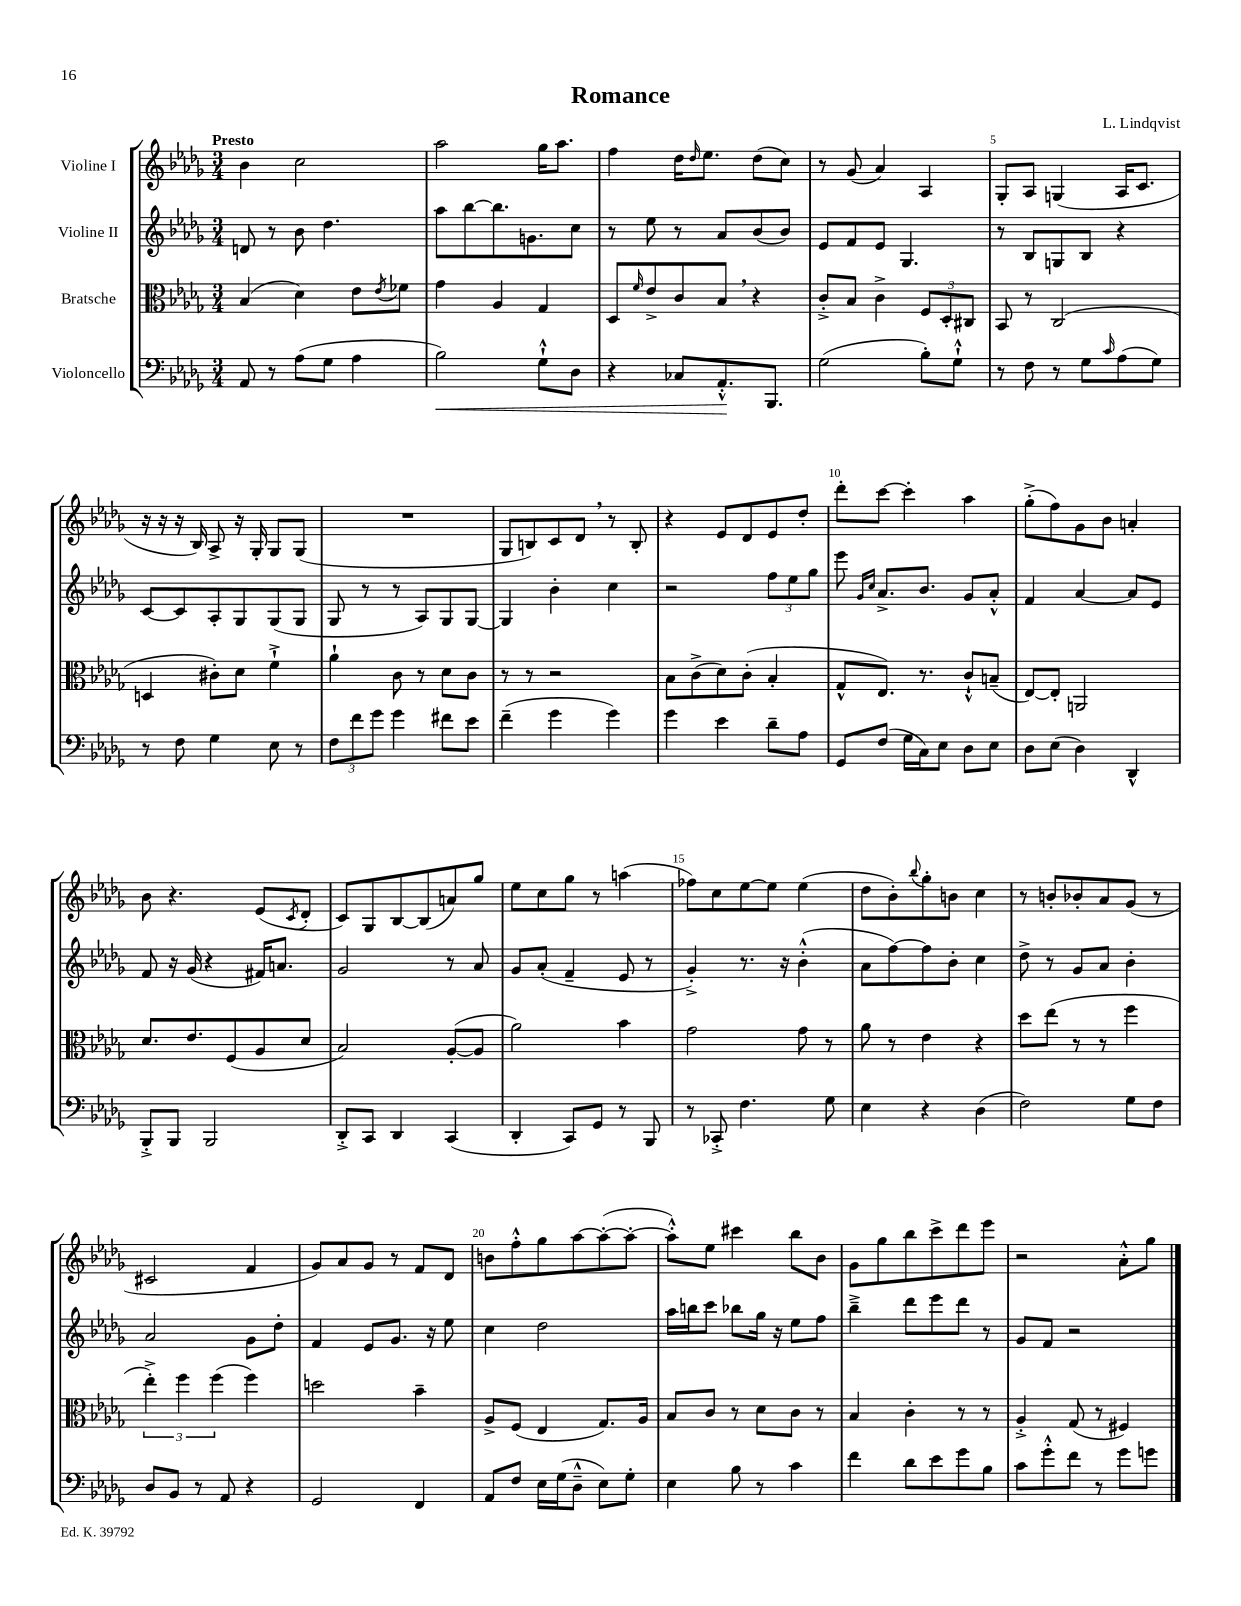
\header { title = "Romance" composer = "L. Lindqvist" }
<<
\new StaffGroup <<
\new Staff = "s0" \with { instrumentName = "Violine I" } {
    \clef treble \key des \major \numericTimeSignature \time 3/4 \tempo "Presto"
    bes'4 c''2 |
    aes''2 ges''16 aes''8. |
    f''4 des''16 \grace { des''16 } ees''8. des''8( c''8) |
    r8 ges'8( aes'4) aes4 |
    ges8-. aes8 g4( aes16 c'8. |
    r16 r16 r16 bes16) aes8-> r16 ges16-. ges8 ges8( |
    R2. |
    ges8 b8) c'8 des'8 \breathe r8 b8-. |
    r4 ees'8 des'8 ees'8 des''8-. |
    des'''8-. c'''8~ c'''4-. aes''4 |
    ges''8-.->( f''8) ges'8 bes'8 a'4-. |
    bes'8 r4. ees'8( \acciaccatura { c'8 } des'8-. |
    c'8) ges8 bes8~ bes8( a'8) ges''8 |
    ees''8 c''8 ges''8 r8 a''4( |
    fes''8) c''8 ees''8~ ees''8 ees''4( |
    des''8 bes'8-.) \appoggiatura { bes''8 } ges''8-. b'8 c''4 |
    r8 b'8-. bes'8-. aes'8 ges'8( r8 |
    cis'2 f'4 |
    ges'8) aes'8 ges'8 r8 f'8 des'8 |
    b'8 f''8-.-^ ges''8 aes''8~ aes''8~-.( aes''8~-. |
    aes''8-.-^) ees''8 cis'''4 bes''8 bes'8 |
    ges'8 ges''8 bes''8 c'''8-> des'''8 ees'''8 |
    r2 aes'8-.-^ ges''8 \bar "|." |
}
\new Staff = "s1" \with { instrumentName = "Violine II" } {
    \clef treble \key des \major \numericTimeSignature \time 3/4
    d'8 r8 bes'8 des''4. |
    aes''8 bes''8~ bes''8. g'8. c''8 |
    r8 ees''8 r8 aes'8 bes'8( bes'8) |
    ees'8 f'8 ees'8 ges4. |
    r8 bes8 g8 bes8 r4 |
    c'8~ c'8 aes8-. ges8 ges8( ges8 |
    ges8 r8 r8 aes8) ges8 ges8~ |
    ges4 bes'4-. c''4 |
    r2 \tuplet 3/2 { f''8 ees''8 ges''8 } |
    ees'''8 \grace { ges'16 c''16 } aes'8.-> bes'8. ges'8 aes'8-.-^ |
    f'4 aes'4~ aes'8 ees'8 |
    f'8 r16 ges'16( r4 fis'16) a'8. |
    ges'2 r8 aes'8 |
    ges'8 aes'8-.( f'4-- ees'8 r8 |
    ges'4-.->) r8. r16 bes'4-.-^( |
    aes'8 f''8~) f''8 bes'8-. c''4 |
    des''8-> r8 ges'8 aes'8 bes'4-. |
    aes'2 ges'8 des''8-. |
    f'4 ees'8 ges'8. r16 ees''8 |
    c''4 des''2 |
    aes''16 b''16 c'''8 bes''8 ges''16 r16 ees''8 f''8 |
    bes''4---> des'''8 ees'''8 des'''8 r8 |
    ges'8 f'8 r2 \bar "|." |
}
\new Staff = "s2" \with { instrumentName = "Bratsche" } {
    \clef alto \key des \major \numericTimeSignature \time 3/4
    bes4( des'4) ees'8 \acciaccatura { ees'8 } fes'8 |
    ges'4 aes4 ges4 |
    des8 \grace { f'16 } ees'8-> c'8 bes8 \breathe r4 |
    c'8-.-> bes8 c'4-> \tuplet 3/2 { f8 des8-. cis8 } |
    bes,8 r8 c2( |
    d4 cis'8-.) des'8 f'4-!-> |
    aes'4-! c'8 r8 des'8 c'8 |
    r8 r8 r2 |
    bes8 c'8->( des'8) c'8-.( bes4-. |
    ges8-^ ees8.) r8. c'8-!-^ b8--( |
    ees8~) ees8-. a,2 |
    des'8. ees'8. f8( aes8 des'8 |
    bes2) aes8~-.( aes8 |
    aes'2) bes'4 |
    ges'2 ges'8 r8 |
    aes'8 r8 ees'4 r4 |
    des''8 ees''8( r8 r8 f''4 |
    \tuplet 3/2 { ees''4-.->) f''4 f''4( } f''4) |
    d''2 bes'4-- |
    aes8-> f8( ees4 ges8.) aes16 |
    bes8 c'8 r8 des'8 c'8 r8 |
    bes4 c'4-. r8 r8 |
    aes4-.-> ges8( r8 fis4) \bar "|." |
}
\new Staff = "s3" \with { instrumentName = "Violoncello" } {
    \clef bass \key des \major \numericTimeSignature \time 3/4
    aes,8 r8 aes8( ges8 aes4 |
    bes2\<) ges8-!-^ des8 |
    r4 ces8 aes,8.-.-^\! bes,,8. |
    ges2( bes8-.) ges8-!-^ |
    r8 f8 r8 ges8 \grace { c'16 } aes8( ges8) |
    r8 f8 ges4 ees8 r8 |
    \tuplet 3/2 { f8 f'8 ges'8 } ges'4 fis'8 ees'8 |
    f'4--( ges'4 ges'4) |
    ges'4 ees'4 des'8-- aes8 |
    ges,8 f8( ges16 c16) ees8 des8 ees8 |
    des8 ees8( des4) des,4-^ |
    bes,,8-.-> bes,,8 bes,,2 |
    des,8-.-> c,8 des,4 c,4( |
    des,4-. c,8) ges,8 r8 bes,,8 |
    r8 ces,8-.-> f4. ges8 |
    ees4 r4 des4( |
    f2) ges8 f8 |
    des8 bes,8 r8 aes,8 r4 |
    ges,2 f,4 |
    aes,8 f8 ees16 ges16( des8---^ ees8) ges8-. |
    ees4 bes8 r8 c'4 |
    f'4 des'8 ees'8 ges'8 bes8 |
    c'8 ges'8-.-^ f'8 r8 ges'8 g'8 \bar "|." |
}
>>
>>
\layout { \context { \Score \override BarNumber.break-visibility = ##(#f #t #t) barNumberVisibility = #(every-nth-bar-number-visible 5) } }
